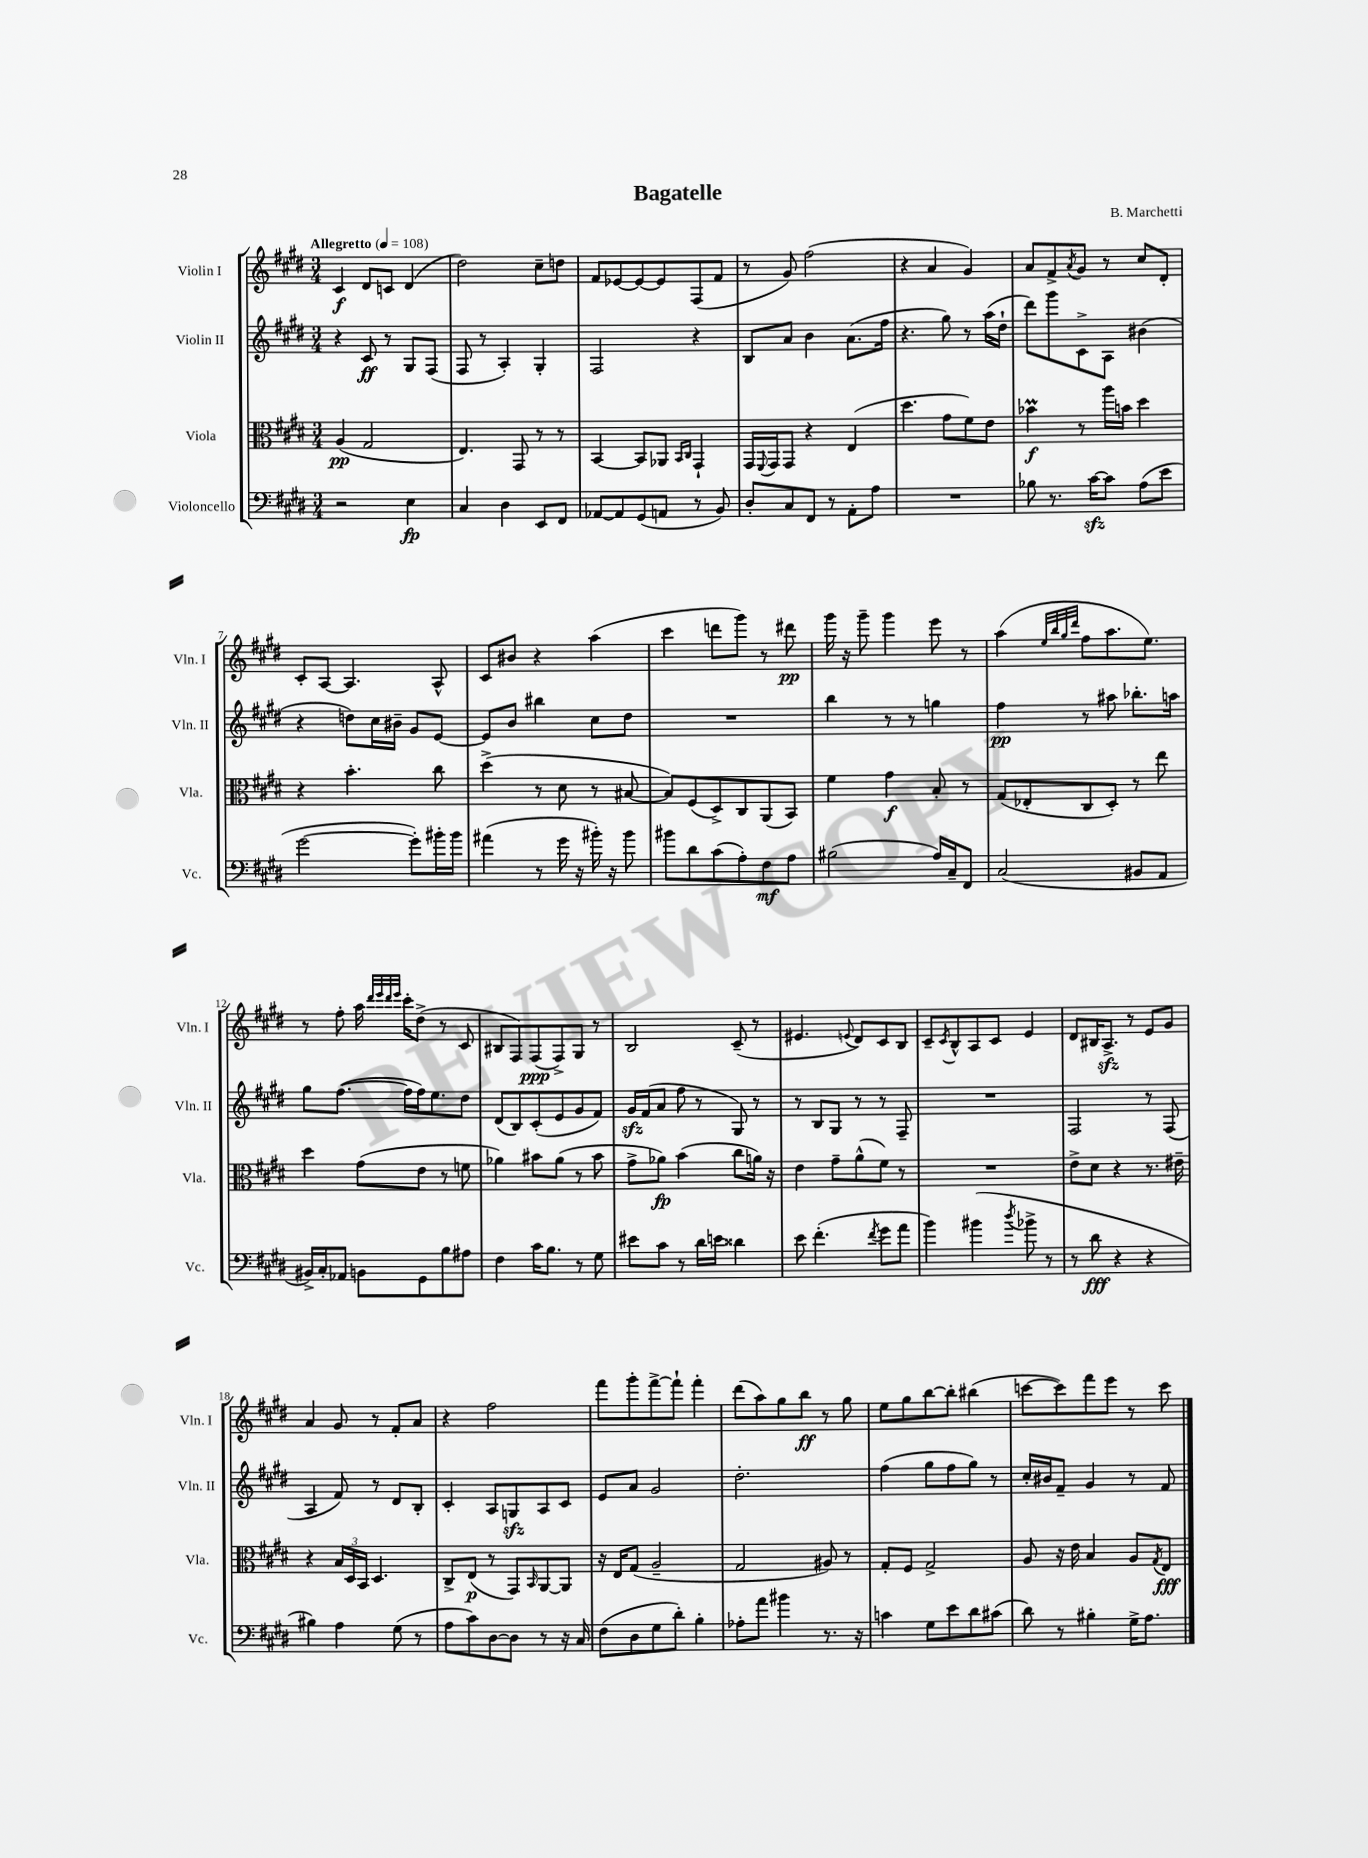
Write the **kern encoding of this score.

**kern	**kern	**kern	**kern
*staff4	*staff3	*staff2	*staff1
*clefF4	*clefC3	*clefG2	*clefG2
*k[f#c#g#d#]	*k[f#c#g#d#]	*k[f#c#g#d#]	*k[f#c#g#d#]
*M3/4	*M3/4	*M3/4	*M3/4
*MM108	*MM108	*MM108	*MM108
2r	(4A	4r	4c#
.	2G#	8c#	8d#
.	.	8r	8c
4E	.	8G#	(4d#
.	.	(8F#	.
=	=	=	=
4C#	4.E)	8F#	2dd#)
.	.	8r	.
4D#	.	4A')	.
.	8GG#	.	.
8EE	8r	4G#'	8cc#~
8FF#	8r	.	8dd
=	=	=	=
[8AA-	[4BB	2F#	8f#
8AA-]	.	.	[8e-
(8GG#	8BB]	.	8e-_
8AA	8AA-	.	8e-]
.	16qqBB	.	.
.	16qqC#	.	.
8r	4GG#`	4r	(8F#
8BB)	.	.	8f#
=	=	=	=
8D#'	16GG#	8B	8r
.	8qqFF#	.	.
.	16GG#	.	.
8C#	8GG#	8a	8g#)
8FF#	4r	4b	(2ff#
8r	.	.	.
8AA'	(4E	(8.a	.
8A	.	.	.
.	.	16ff#	.
=	=	=	=
2.r	4.dd#	4.r	4r
.	.	.	4a
.	8g#	8gg#)	.
.	8f#)	8r	4g#)
.	8e	(16aa	.
.	.	16dd#`	.
=	=	=	=
8B-	4b-	8ddd#)	8a
8.r	.	8ggg#	8f#^
.	.	.	8qa
.	8r	8c#^	8g#
[16c#	.	.	.
8c#]	16aa	8A	8r
.	16b	.	.
(8A	4dd#	(4b#	8cc#
8e	.	.	8d#'
=	=	=	=
[2g#	4r	4r	8c#'
.	.	.	[8A
.	4.b'	8dd)	4.A]
.	.	16cc#	.
.	.	16b#~	.
8g#'])	.	8g#	.
16b#'	8cc#	[8e	8A^^
16b#	.	.	.
=	=	=	=
(4a#	(4dd#^	8e]	8c#
.	.	8b	8b#
8r	8r	4bb#	4r
16g#	8d#	.	.
16r	.	.	.
16b#')	8r	8cc#	(4aa
16r	.	.	.
8b#	[8B#	8dd#	.
=	=	=	=
8b#	8B#])	2.r	4ccc#
8d#	(8F#	.	.
(8c#	8D#^)	.	8ddd
8A')	8C#	.	8ggg#)
8F#	(8AA	.	8r
8A	8BB)	.	8ddd#
=	=	=	=
(2B#	4f#	4bb	16ggg#
.	.	.	16r
.	.	.	8ggg#~
.	4g#	8r	4ggg#
.	.	8r	.
16A)	8B'	4gg	8eee
16C#~	.	.	.
8FF#	8r	.	8r
=	=	=	=
(2C#	(8G#	4ff#	(4aa
.	8E-'	.	.
.	.	.	32qqee
.	.	.	32qqbb
.	.	.	32qqgg#
.	.	.	32qqddd#
.	8C#	8r	8ff#
.	8D#')	8aa#	8.aa
8BB#	8r	8.bb-'	.
.	.	.	8.ee)
8AA	8ee	.	.
.	.	16aa	.
=	=	=	=
16BB#^)	4dd#	8gg#	8r
16C#'	.	.	.
8AA-	.	([8.ff#	8ff#'
8BB	(8g#	.	16aa
.	.	.	32qqddd#
.	.	.	32qqeee
.	.	.	32qqddd#
.	.	.	32qqeee
.	.	16ff#]	16ccc#'
8GG#	8e	16ff#)	(8dd#^
.	.	8.ee	.
8B	8r	.	8r
8A#	8f	8dd#	8c#
=	=	=	=
4F#	4a-)	(8d#	8B#
.	.	8B)	8F#)
16c#	8b#	(8c#'	(8F#
8.B	.	.	.
.	(8a-	8e	8F#^)
8r	8r	8g#	8G#
8G#	8b#	8f#)	8r
=	=	=	=
8e#	8g#^	16g#	2B
.	.	(16f#	.
8c#	8a-)	8a	.
8r	(4b	8ff#	.
16d#	.	8r	.
16e	.	.	.
4d##	8cc#	8G#)	(8c#~
.	16a)	8r	8r
.	16r	.	.
=	=	=	=
8e	4e	8r	4.e#
(4.f#'	.	8B	.
.	8g#~	8G#	.
.	.	.	8qqe
.	(8a^^	8r	8d#)
8qf#	.	.	.
8g#	8f#)	8r	8c#
8a	8r	8F#~	8B
=	=	=	=
4b)	2.r	2.r	8c#~
.	.	.	8qc#
.	.	.	8B^^
(4b#	.	.	8A
.	.	.	8c#
8qdd#	.	.	.
8b-^	.	.	4e
8r	.	.	.
=	=	=	=
8r	8e^	2F#	8d#
8d#	8d#	.	16B#
.	.	.	8.A^
4r	4r	.	.
.	.	.	8r
4r	8.r	8r	8e
.	.	(8F#	8g#
.	16e#~	.	.
=	=	=	=
4B#)	4r	4A	4a
4A	24B	8f#)	8g#
.	24D#	.	.
.	24BB	.	.
.	4.D#	8r	8r
(8G#	.	8d#	8f#'
8r	.	8B'	8a
=	=	=	=
8A	8C#^	4c#'	4r
8c#)	(8E	.	.
[8D#	8r	8A	2ff#
8D#]	8GG#)	8G	.
.	16qqBB	.	.
8r	[8AA	8A	.
16r	8AA]	8c#	.
16C#	.	.	.
=	=	=	=
(8F#	16r	8e	8fff#
.	16E	.	.
8D#	(8G#	8a	8ggg#'
8G#	2A~	2g#	[8fff#^
8d#')	.	.	8fff#`]
4B'	.	.	4fff#'
=	=	=	=
8A-'	2G#	2.dd#'	(8ddd#
8a	.	.	8aa)
4b#	.	.	8gg#
.	.	.	8bb
8.r	8A#)	.	8r
.	8r	.	8gg#
16r	.	.	.
=	=	=	=
4c	8G#'	(4ff#	8ee
.	8F#	.	8gg#
8G#	2G#^	8gg#	[8bb
8e	.	8ff#	8bb']
8d#	.	8gg#)	(4bb#
(8c#	.	8r	.
=	=	=	=
8d#)	8A	16cc#'	[8ccc
.	.	16b#	.
8r	16r	8f#~	8ccc])
.	16e	.	.
4B#'	4B	4g#	8fff#
.	.	.	8eee
16G#^	8A	8r	8r
8.A	.	.	.
.	8qG#	.	.
.	8E	8f#	8ccc
==	==	==	==
*-	*-	*-	*-
